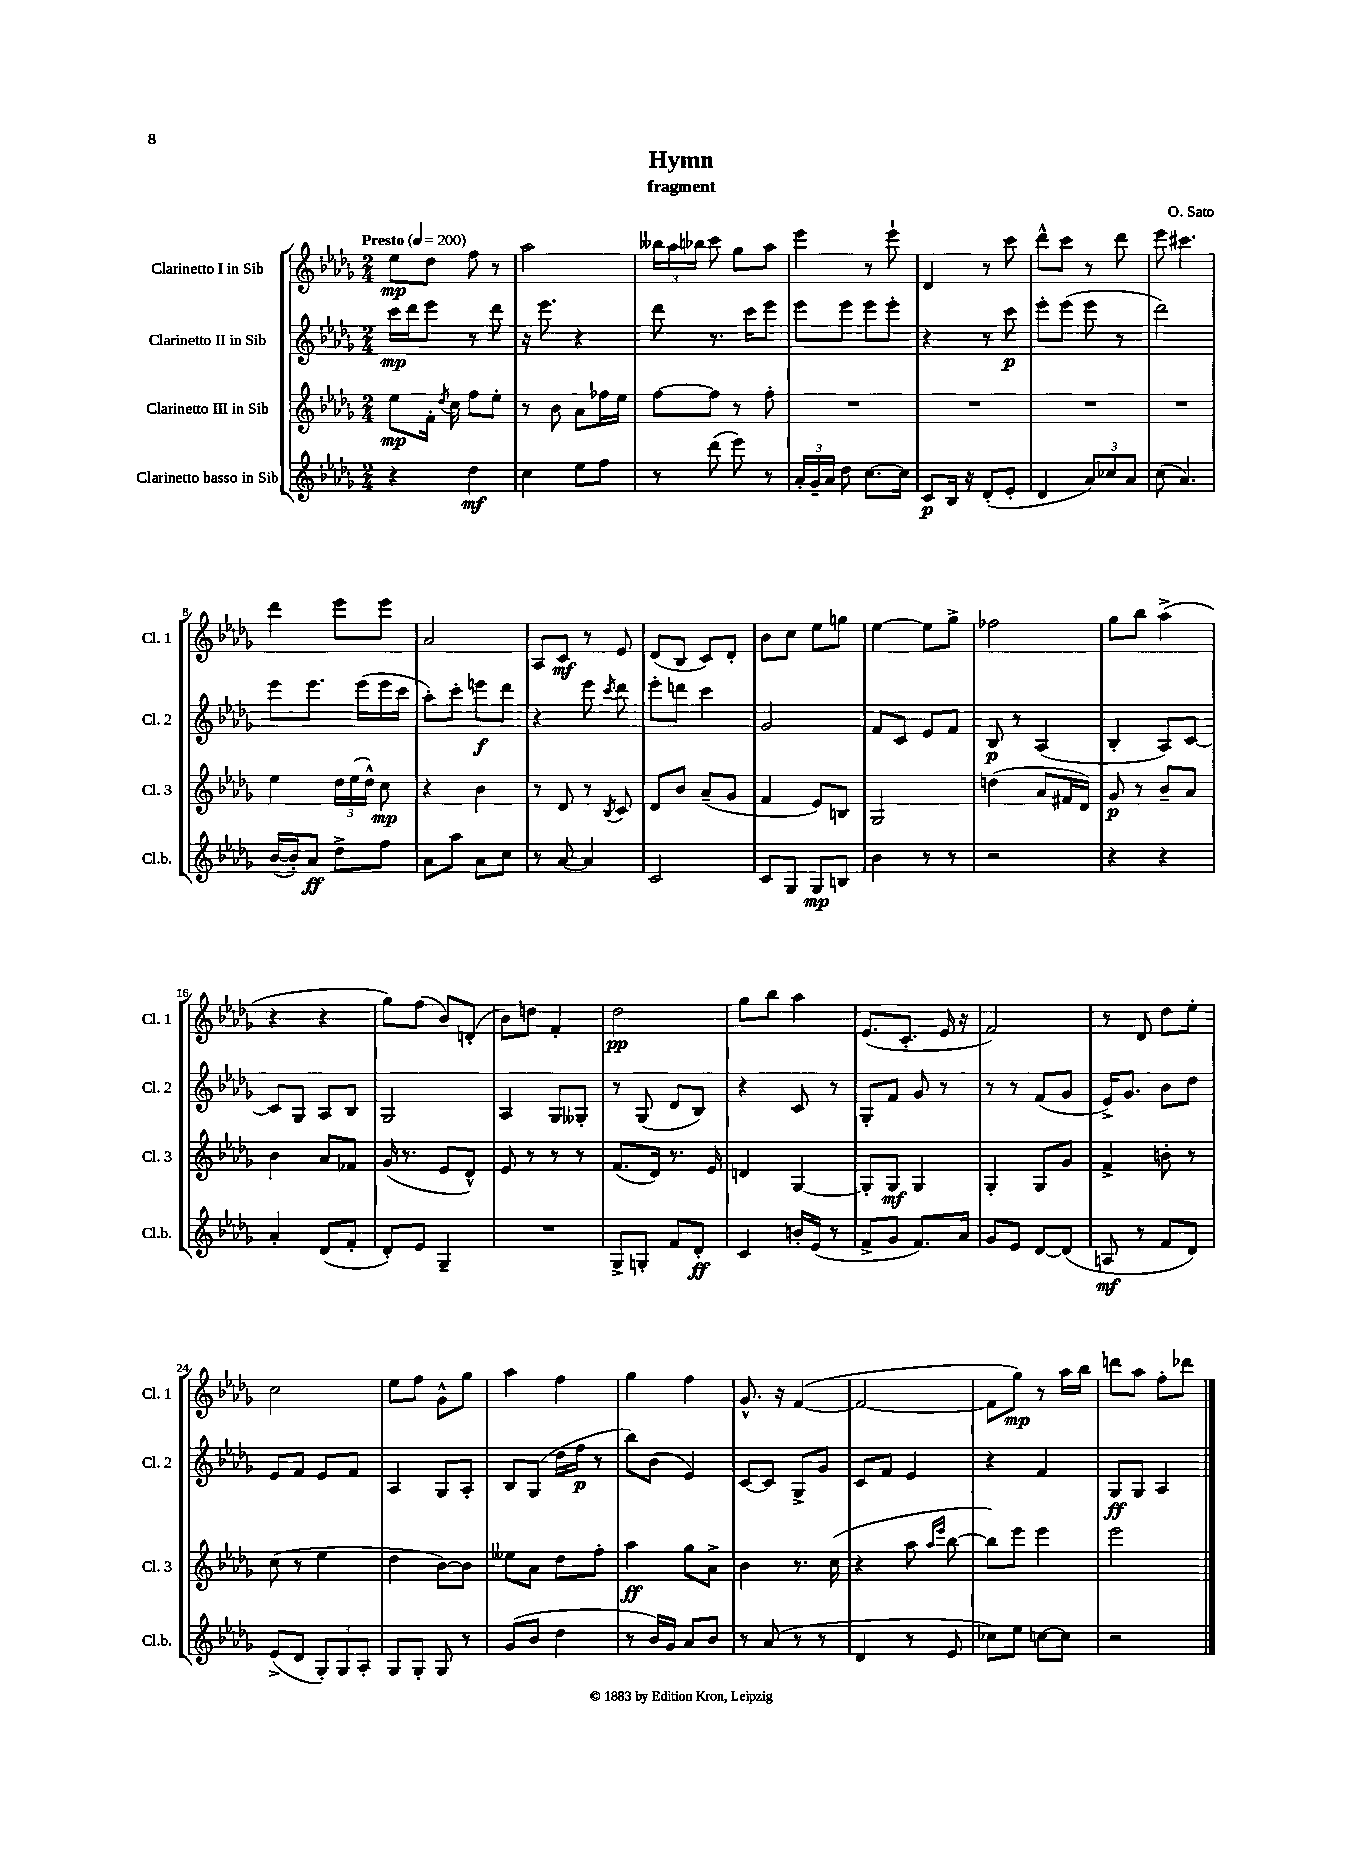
\header { title = "Hymn" composer = "O. Sato" subtitle = "fragment" }
<<
\new StaffGroup <<
\new Staff = "s0" \with { instrumentName = "Clarinetto I in Sib" shortInstrumentName = "Cl. 1" } {
    \clef treble \key des \major \numericTimeSignature \time 2/4 \tempo "Presto" 4 = 200
    \autoBeamOff ees''8[\mp des''8] f''8 r8 |
    aes''2 |
    \tuplet 3/2 { beses''16[ aes''16 bes''16] } c'''8 ges''8[ aes''8] |
    ees'''4 r8 ees'''8-! |
    des'4 r8 c'''8 |
    des'''8[-^ c'''8] r8 des'''8 |
    ees'''8 cis'''4. |
    des'''4 ees'''8[ ees'''8] |
    aes'2 |
    aes8[ c'8]\mf r8 ees'8 |
    des'8[( bes8] c'8[) des'8]-. |
    bes'8[ c''8] ees''8[ g''8] |
    ees''4~ ees''8[ ges''8]-> |
    fes''2 |
    ges''8[ bes''8] aes''4->( |
    r4 r4 |
    ges''8[) f''8]( bes'8[) d'8]-.( |
    bes'8[) d''8] f'4-. |
    des''2\pp |
    ges''8[ bes''8] aes''4 |
    ees'8.[( c'8.]-. ees'16 r16 |
    f'2) |
    r8 des'8 des''8[ ees''8]-. |
    c''2 |
    ees''8[ f''8] ges'8[-^ ges''8] |
    aes''4 f''4 |
    ges''4 f''4 |
    ges'8.-^ r16 f'4~( |
    f'2~ |
    f'8[ ges''8]\mp) r8 aes''16[ bes''16] |
    d'''8[ aes''8] f''8[-. des'''8] \bar "|." |
}
\new Staff = "s1" \with { instrumentName = "Clarinetto II in Sib" shortInstrumentName = "Cl. 2" } {
    \clef treble \key des \major \numericTimeSignature \time 2/4
    \autoBeamOff c'''16[\mp des'''16 ees'''8] r8 des'''8 |
    r16 ees'''8. r4 |
    des'''8 r8. c'''16[ ees'''8] |
    ees'''8[ ees'''8] ees'''8[ ees'''8]-. |
    r4 r8 c'''8\p |
    ees'''8[-. ees'''8]( ees'''8 r8 |
    des'''2) |
    ees'''8[ ees'''8.] ees'''16[( ees'''16 c'''16] |
    aes''8[-.) c'''8]-. e'''8[\f des'''8] |
    r4 ees'''8 \acciaccatura { c'''8 } des'''8 |
    ees'''8[-. d'''8] c'''4 |
    ges'2 |
    f'8[ c'8] ees'8[ f'8] |
    bes8\p r8 aes4( |
    bes4-. aes8[) c'8]~ |
    c'8[ ges8] aes8[ bes8] |
    ges2 |
    aes4 ges8[ geses8]-. |
    r8 ges8( des'8[ bes8]) |
    r4 c'8 r8 |
    ges8[-. f'8] ges'8 r8 |
    r8 r8 f'8[( ges'8] |
    ees'16[->) ges'8.] bes'8[ des''8] |
    ees'8[ f'8] ees'8[ f'8] |
    aes4 ges8[ aes8]-. |
    bes8[ ges8]( des''16[ f''16]\p r8 |
    bes''8[) bes'8]( ees'4) |
    c'8[~ c'8] ges8[-> ges'8] |
    c'8[ f'8] ees'4 |
    r4 f'4 |
    ges8[\ff ges8] aes4 \bar "|." |
}
\new Staff = "s2" \with { instrumentName = "Clarinetto III in Sib" shortInstrumentName = "Cl. 3" } {
    \clef treble \key des \major \numericTimeSignature \time 2/4
    \autoBeamOff ees''8[\mp f'16]-. \acciaccatura { des''8 } c''16 f''8[ ees''8]-. |
    r8 bes'8 aes'8[ fes''16 ees''16] |
    f''8[~ f''8] r8 f''8-. |
    R2 |
    R2 |
    R2 |
    R2 |
    ees''4 \tuplet 3/2 { des''16[ ees''16( des''16]-^) } c''8\mp |
    r4 bes'4 |
    r8 des'8 r8 \acciaccatura { bes8 } c'8 |
    des'8[ bes'8] aes'8[--( ges'8] |
    f'4 ees'8[) b8] |
    ges2 |
    d''4( aes'8[ fis'16 des'16]) |
    ges'8\p r8 bes'8[-- aes'8] |
    bes'4 aes'8[ fes'8] |
    ges'16( r8. ees'8[ des'8]-^) |
    ees'8 r8 r8 r8 |
    f'8.[( des'16]) r8. ees'16 |
    d'4 ges4~ |
    ges8[-. ges8]\mf ges4 |
    ges4-. ges8[ ges'8] |
    f'4-> b'8-. r8 |
    c''8( r8 ees''4 |
    des''4 bes'8[~) bes'8] |
    eeses''8[ aes'8] des''8[ f''8]-. |
    aes''4\ff ges''8[ aes'8]-> |
    bes'4 r8. c''16( |
    r4 aes''8 \grace { aes''16[ ees'''16] } bes''8~ |
    bes''8[) ees'''8] ees'''4 |
    ees'''2 \bar "|." |
}
\new Staff = "s3" \with { instrumentName = "Clarinetto basso in Sib" shortInstrumentName = "Cl.b." } {
    \clef treble \key des \major \numericTimeSignature \time 2/4
    \autoBeamOff r4 des''4\mf |
    c''4 ees''8[ f''8] |
    r8 des'''8( ees'''8) r8 |
    \tuplet 3/2 { aes'16[-. ges'16-- aes'16] } des''8 c''8.[~ c''16] |
    c'8[\p bes16] r16 des'8[-.( ees'8]-. |
    des'4 \tuplet 3/2 { aes'8[) ces''8 aes'8] } |
    c''8( aes'4.) |
    bes'16[~( bes'16-.) aes'8]\ff des''8[-> f''8] |
    aes'8[ aes''8] aes'8[ c''8] |
    r8 aes'8~ aes'4 |
    c'2 |
    c'8[ ges8] ges8[\mp b8] |
    bes'4 r8 r8 |
    r2 |
    r4 r4 |
    aes'4-. des'8[( f'8]-. |
    des'8[-.) ees'8] ges4-- |
    R2 |
    ges8[-> g8]-. f'8[ des'8]-.\ff |
    c'4 b'16[-. ees'16]( r8 |
    f'8[-> ges'8] f'8.[) aes'16] |
    ges'8[ ees'8] des'8[~ des'8]( |
    a8\mf r8 f'8[ des'8]) |
    ees'8[->( des'8] \tuplet 3/2 { ges8[-.) ges8 aes8]-. } |
    ges8[ ges8]-. ges8 r8 |
    ges'8[( bes'8] des''4 |
    r8 bes'16[) ges'16] aes'8[ bes'8] |
    r8 aes'8( r8 r8 |
    des'4 r8 ees'8 |
    ces''8[) ees''8] c''8[~ c''8] |
    r2 \bar "|." |
}
>>
>>
